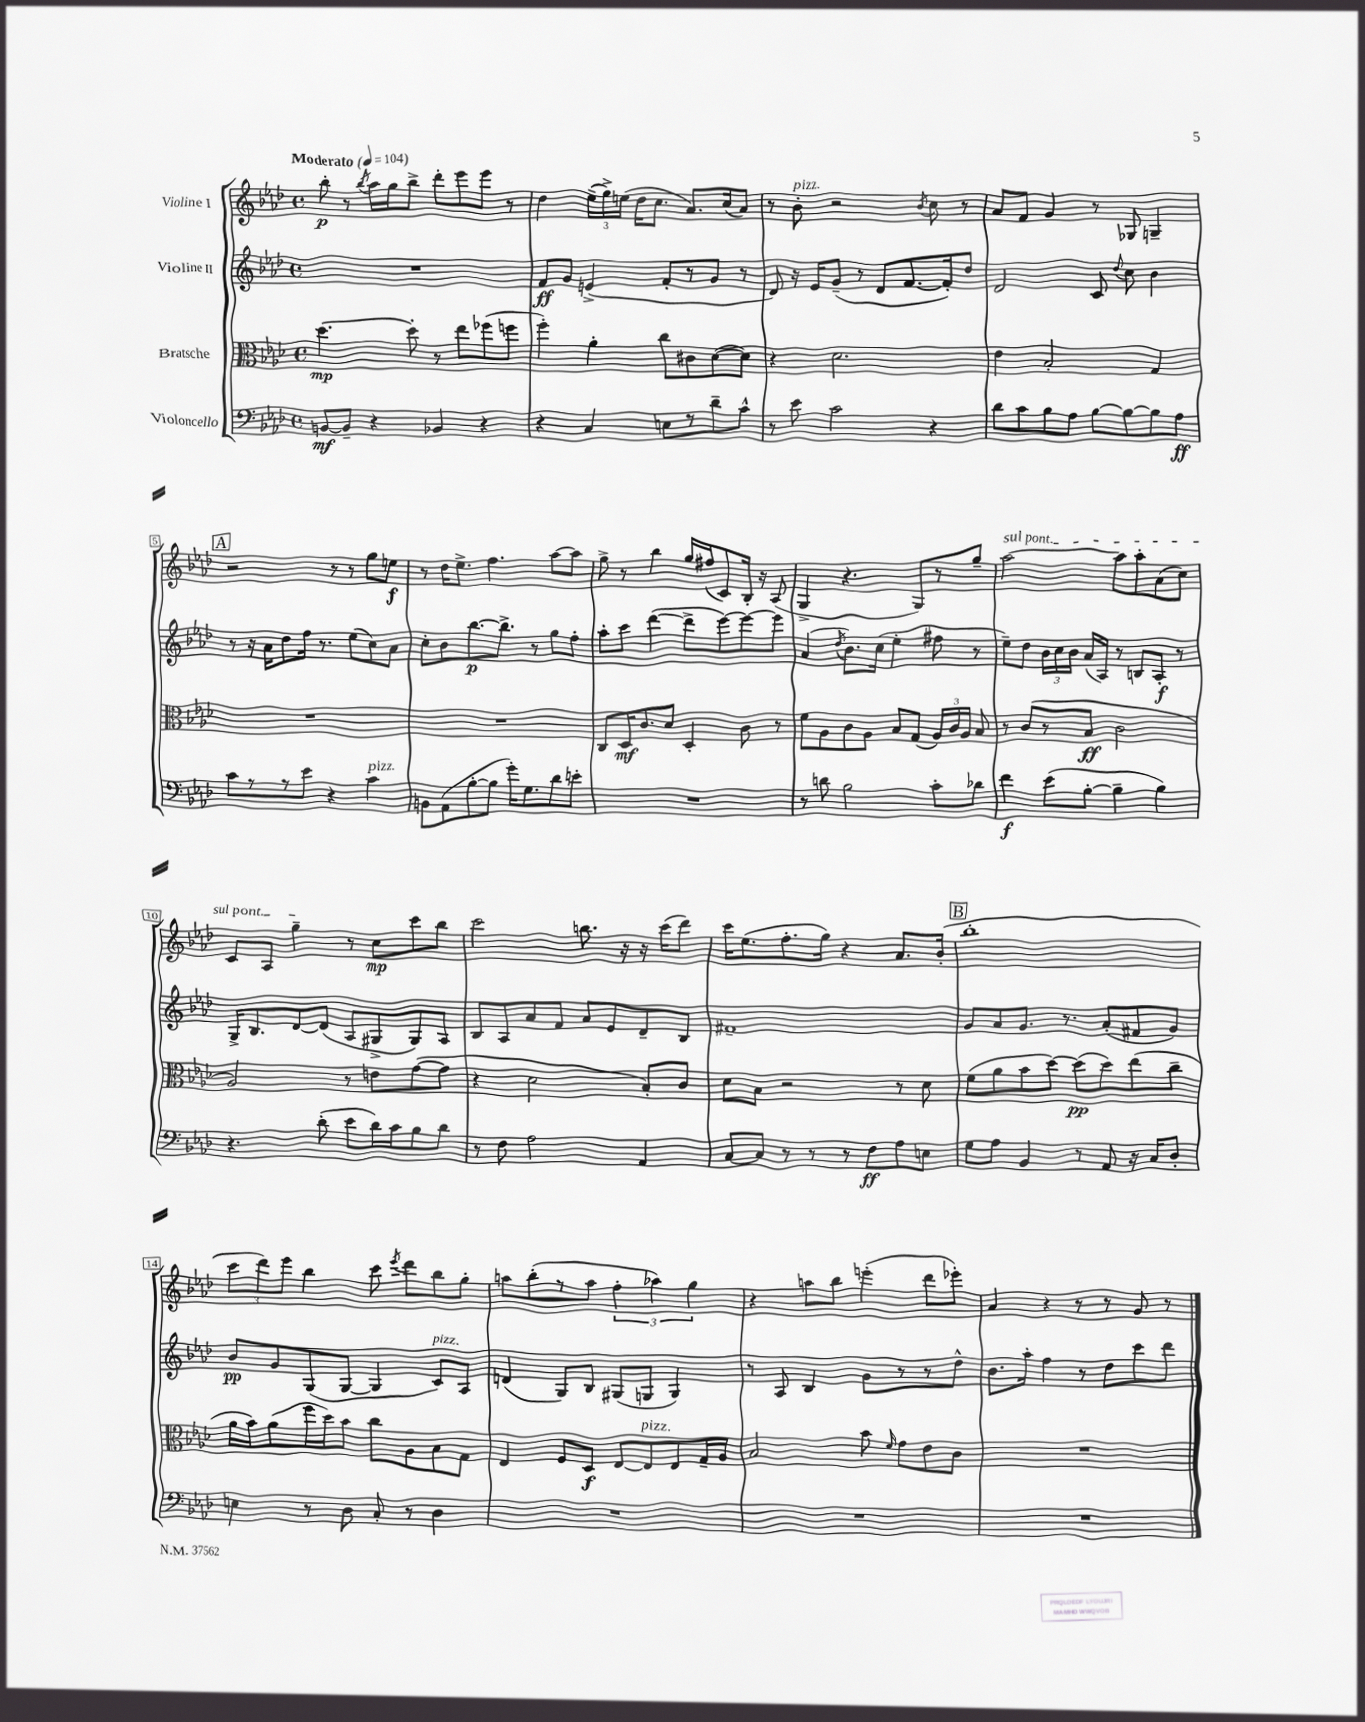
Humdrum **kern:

**kern	**dynam	**kern	**dynam	**kern	**dynam	**kern	**dynam
*part4	*part4	*part3	*part3	*part2	*part2	*part1	*part1
*staff4	*staff4	*staff3	*staff3	*staff2	*staff2	*staff1	*staff1
*I"Violoncello	*	*I"Bratsche	*	*I"Violine II	*	*I"Violine I	*
*clefF4	*	*clefC3	*	*clefG2	*	*clefG2	*
*k[b-e-a-d-]	*	*k[b-e-a-d-]	*	*k[b-e-a-d-]	*	*k[b-e-a-d-]	*
*M4/4	*	*M4/4	*	*M4/4	*	*M4/4	*
*met(c)	*	*met(c)	*	*met(c)	*	*met(c)	*
*MM104	*	*MM104	*	*MM104	*	*MM104	*
=1	=1	=1	=1	=1	=1	=1	=1
!	!	!	!	!	!	!LO:TX:a:B:t=Moderato	!
[8BBn/L	mf	[4.dd-\	mp	1r	.	8bb-'\	p
8BB~/J]	.	.	.	.	.	8r	.
.	.	.	.	.	.	8qbb-/	.
4r	.	.	.	.	.	16aa-\LL	.
.	.	.	.	.	.	16gg\J	.
.	.	8dd-'\]	.	.	.	8bb-^\J	.
4BB-X/	.	8r	.	.	.	8ddd-'\L	.
.	.	8ee-\L	.	.	.	8eee-\	.
4r	.	(8ff-X\	.	.	.	8eee-\J	.
.	.	8ffn\J	.	.	.	8r	.
=2	=2	=2	=2	=2	=2	=2	=2
4r	.	4ff'\)	.	8f/L	ff	4dd-\	.
.	.	.	.	8g/J	.	.	.
4C/	.	4a-'\	.	(4en^/	.	(24ee-~\LL	.
.	.	.	.	.	.	24gg^\)	.
.	.	.	.	.	.	(24een\JJ	.
.	.	.	.	.	.	16dd-\KL	.
.	.	.	.	.	.	8.cc\J	.
8En\L	.	8cc\L	.	8f'/L	.	.	.
8r	.	8c#X\	.	8r	.	8.a-/L)	.
8d-~\	.	([8d-\	.	8g/J	.	.	.
.	.	.	.	.	.	(16cc/k	.
8c^^\J	.	8d-\J])	.	8r	.	8a-/J)	.
=3	=3	=3	=3	=3	=3	=3	=3
8r	.	4r	.	8d-/)	.	8r	.
!	!	!	!	!	!	!LO:TX:a:i:t=pizz.	!
8e-\	.	.	.	16r	.	8b-'\	.
.	.	.	.	16e-/KL	.	.	.
2c\	.	2.d-\	.	(8g~/J	.	2r	.
.	.	.	.	8r	.	.	.
.	.	.	.	8d-/L	.	.	.
.	.	.	.	[8.f/	.	.	.
.	.	.	.	.	.	8qb-/	.
4r	.	.	.	.	.	8cc\	.
.	.	.	.	16f'/k])	.	.	.
.	.	.	.	8dd-/J	.	8r	.
=4	=4	=4	=4	=4	=4	=4	=4
8d-\L	.	4e-\	.	2d-/	.	8a-/L	.
8c\	.	.	.	.	.	8f/J	.
8B-\	.	2B-'/	.	.	.	4g/	.
8A-\J	.	.	.	.	.	.	.
[8B-\L	.	.	.	8c/	.	8r	.
.	.	.	.	8qqdd-/	.	.	.
8B-\_	.	.	.	8cc\	.	8G-X/	.
8B-\]	.	4G/	.	4b-\	.	4Gn~/	.
8A-\J	ff	.	.	.	.	.	.
!!LO:LB:g=z
!!LO:REH:place=s1:t=A
=5	=5	=5	=5	=5	=5	=5	=5
8c\L	.	1r	.	8r	.	2r	.
8r	.	.	.	16r	.	.	.
.	.	.	.	16a-\KL	.	.	.
8r	.	.	.	8dd-\	.	.	.
8e-\J	.	.	.	16ff\Jk	.	.	.
.	.	.	.	8.r	.	.	.
4r	.	.	.	.	.	8r	.
.	.	.	.	(8ee-\L	.	8r	.
!LO:TX:a:i:t=pizz.	!	!	!	!	!	!	!
4c\	.	.	.	8cc\)	.	8gg\L	.
.	.	.	.	8a-\J	.	8een\J	f
=6	=6	=6	=6	=6	=6	=6	=6
8BBn\L	.	1r	.	8cc'\L	.	8r	.
(8AA-\	.	.	.	8b-\	.	16dd-\KL	.
.	.	.	.	.	.	8.ee-^\J	.
[8B-'\	.	.	.	[8.bb-\	p	.	.
8B-\J]	.	.	.	.	.	4.ff\	.
.	.	.	.	8.bb-^\J]	.	.	.
16g'\KL)	.	.	.	.	.	.	.
8.G\	.	.	.	.	.	.	.
.	.	.	.	8r	.	.	.
8d-\	.	.	.	8gg\L	.	[8aa-\L	.
8en'\J	.	.	.	8ff'\J	.	8aa-\J]	.
=7	=7	=7	=7	=7	=7	=7	=7
1r	.	8C/L	.	8aa-'\L	.	8gg^\	.
.	.	16D-/K	mf	8ccc\J	.	8r	.
.	.	8.c/	.	.	.	.	.
.	.	.	.	([4ddd-\	.	4bb-\	.
.	.	8d-/J	.	.	.	.	.
.	.	4D-'/	.	8ddd-^\L]	.	16gg/LL	.
.	.	.	.	.	.	(16ff#X/J	.
.	.	.	.	[8eee-\)	.	8c/)	.
.	.	8c\	.	8eee-\_	.	16B-'/Jk	.
.	.	.	.	.	.	16r	.
.	.	8r	.	8eee-\J]	.	(8A-/	.
=8	=8	=8	=8	=8	=8	=8	=8
8r	.	8f\L	.	(4a-/	.	4G^/	.
8dn\	.	8A-\	.	.	.	.	.
.	.	.	.	8qdd-/	.	.	.
2B-\	.	8c\	.	8.b-\L)	.	4.r	.
.	.	8A-\J	.	.	.	.	.
.	.	.	.	(16cc\Jk	.	.	.
.	.	8B-/L	.	4ee-'\	.	.	.
.	.	(8G/J	.	.	.	8G/L)	.
8c'\L	.	24A-/LL)	.	8ff#X\	.	8r	.
.	.	24c/	.	.	.	.	.
.	.	24A-/JJ	.	.	.	.	.
8d-X\J	.	8B-/	.	8r	.	8gg~/J	.
=9	=9	=9	=9	=9	=9	=9	=9
!	!	!	!	!	!	!LO:TX:a:i:t=sul pont.	!
4f\	f	8r	.	8ee-~\L)	.	[2aa-\	.
.	.	(8c/L	.	8dd-\J	.	.	.
(8e-\L	.	8r	.	24b-\LL	.	.	.
.	.	.	.	24cc\	.	.	.
.	.	.	.	24b-\JJ	.	.	.
[8B-'\J	.	8B-/J	ff	(16a-/LL	.	.	.
.	.	.	.	16A-/JJ)	.	.	.
4B-~\]	.	2c\	.	8r	.	8aa-\L]	.
.	.	.	.	8Bn/L	.	8aa-'\	.
4B-\)	.	.	.	8A-'/J	f	(8a-\	.
.	.	.	.	8r	.	8cc\J)	.
!!LO:LB:g=z
=10	=10	=10	=10	=10	=10	=10	=10
4.r	.	2A-/)	.	16G^/KL	.	8c/L	.
.	.	.	.	8.B-/	.	.	.
.	.	.	.	.	.	8A-/J	.
.	.	.	.	[8d-/	.	4gg~\	.
(8d-'\	.	.	.	(8d-/J]	.	.	.
8e-\L	.	8r	.	8A-/L	.	8r	.
16d-\L)	.	8en\L	.	8G#X^/	.	8cc\L	mp
16c\J	.	.	.	.	.	.	.
8B-\	.	([8g\	.	8G#/)	.	8ccc\	.
8d-\J	.	8g\J]	.	8A-/J	.	8bb-\J	.
=11	=11	=11	=11	=11	=11	=11	=11
8r	.	4r	.	8B-/L	.	2ccc\	.
8F\	.	.	.	8A-/	.	.	.
2A-\	.	2d-\	.	8a-/	.	.	.
.	.	.	.	8f/J	.	.	.
.	.	.	.	8a-/L	.	8.bbn\	.
.	.	.	.	8e-/	.	.	.
.	.	.	.	.	.	16r	.
4AA-/	.	8B-'/L)	.	8d-~/	.	16r	.
.	.	.	.	.	.	(16ccc\KL	.
.	.	8c/J	.	8B-/J	.	8ddd-\J)	.
=12	=12	=12	=12	=12	=12	=12	=12
[8C/L	.	8d-\L	.	1f#X~	.	16ccc\KL	.
.	.	.	.	.	.	(8.ee-\	.
8C/J]	.	8B-\J	.	.	.	.	.
8r	.	2r	.	.	.	8.ff'\	.
8r	.	.	.	.	.	.	.
.	.	.	.	.	.	16gg\Jk)	.
8r	.	.	.	.	.	4r	.
8F\L	ff	.	.	.	.	.	.
8A-\	.	8r	.	.	.	8.a-/L	.
8En\J	.	8d-\	.	.	.	.	.
.	.	.	.	.	.	(16b-'/Jk	.
!!LO:REH:place=s1:t=B
=13	=13	=13	=13	=13	=13	=13	=13
8G\L	.	(8f\L	.	8g/L	.	1bb-'	.
8A-\J	.	8a-\	.	8a-/	.	.	.
4BB-/	.	8b-\	.	8.g/J	.	.	.
.	.	[8dd-\J)	.	.	.	.	.
.	.	.	.	8.r	.	.	.
8r	.	(8dd-\L]	pp	.	.	.	.
8AA-/	.	8dd-\)	.	(8a-'/L	.	.	.
16r	.	(8ee-\	.	8f#X/	.	.	.
16C/KL	.	.	.	.	.	.	.
8D-'/J	.	8cc~\J	.	8g/J)	.	.	.
!!LO:LB:g=z
=14	=14	=14	=14	=14	=14	=14	=14
4En\	.	16a-\LL	.	8b-/L	pp	12ccc\L	.
.	.	16b-\J)	.	.	.	.	.
.	.	.	.	.	.	12ddd-\)	.
.	.	(8a-\	.	8g/	.	.	.
.	.	.	.	.	.	12eee-\J	.
8r	.	16ff\L	.	(8G/	.	4bb-\	.
.	.	16dd-\J)	.	.	.	.	.
8D-\	.	8b-\J	.	[8G/J	.	.	.
8C'/	.	8cc\L	.	4G/]	.	8ccc\	.
.	.	.	.	.	.	8qeee-/	.
8r	.	8A-\	.	.	.	8ddd-\L	.
!	!	!	!	!LO:TX:a:i:t=pizz.	!	!	!
4D-\	.	8B-\	.	8c/L)	.	8bb-\	.
.	.	8G\J	.	8A-/J	.	8gg'\J	.
=15	=15	=15	=15	=15	=15	=15	=15
1r	.	4E-/	.	(4dn/	.	8aan\L	.
.	.	.	.	.	.	(8bb-'\	.
.	.	8F/L	.	8G/L)	.	8r	.
.	.	8D-/J	f	8B-/J	.	8aa\J	.
.	.	[8E-/L	.	(8G#X/L	.	6ff'\	.
!	!	!LO:TX:a:i:t=pizz.	!	!	!	!	!
.	.	8E-/]	.	8Gn/J	.	.	.
.	.	.	.	.	.	6aa-X\)	.
.	.	8E-/	.	4G/)	.	.	.
.	.	.	.	.	.	6gg\	.
.	.	16G~/L	.	.	.	.	.
.	.	16A-/JJ	.	.	.	.	.
=16	=16	=16	=16	=16	=16	=16	=16
1r	.	2B-/	.	8r	.	4r	.
.	.	.	.	8A-/	.	.	.
.	.	.	.	4B-/	.	8aan\L	.
.	.	.	.	.	.	8bb-\J	.
.	.	8b-\	.	8g\L	.	(4eeen'\	.
.	.	16qqf/	.	.	.	.	.
.	.	8g\L	.	8r	.	.	.
.	.	8e-\	.	8r	.	8ddd-\L	.
.	.	8c\J	.	8dd-^^\J	.	8eee-X'\J)	.
=17	=17	=17	=17	=17	=17	=17	=17
1r	.	1r	.	8.b-\L	.	4a-/	.
.	.	.	.	16aa-'\Jk	.	.	.
.	.	.	.	4ff\	.	4r	.
.	.	.	.	8r	.	8r	.
.	.	.	.	8dd-\L	.	8r	.
.	.	.	.	8ccc\	.	8g/	.
.	.	.	.	8ddd-\J	.	8r	.
==	==	==	==	==	==	==	==
*-	*-	*-	*-	*-	*-	*-	*-
